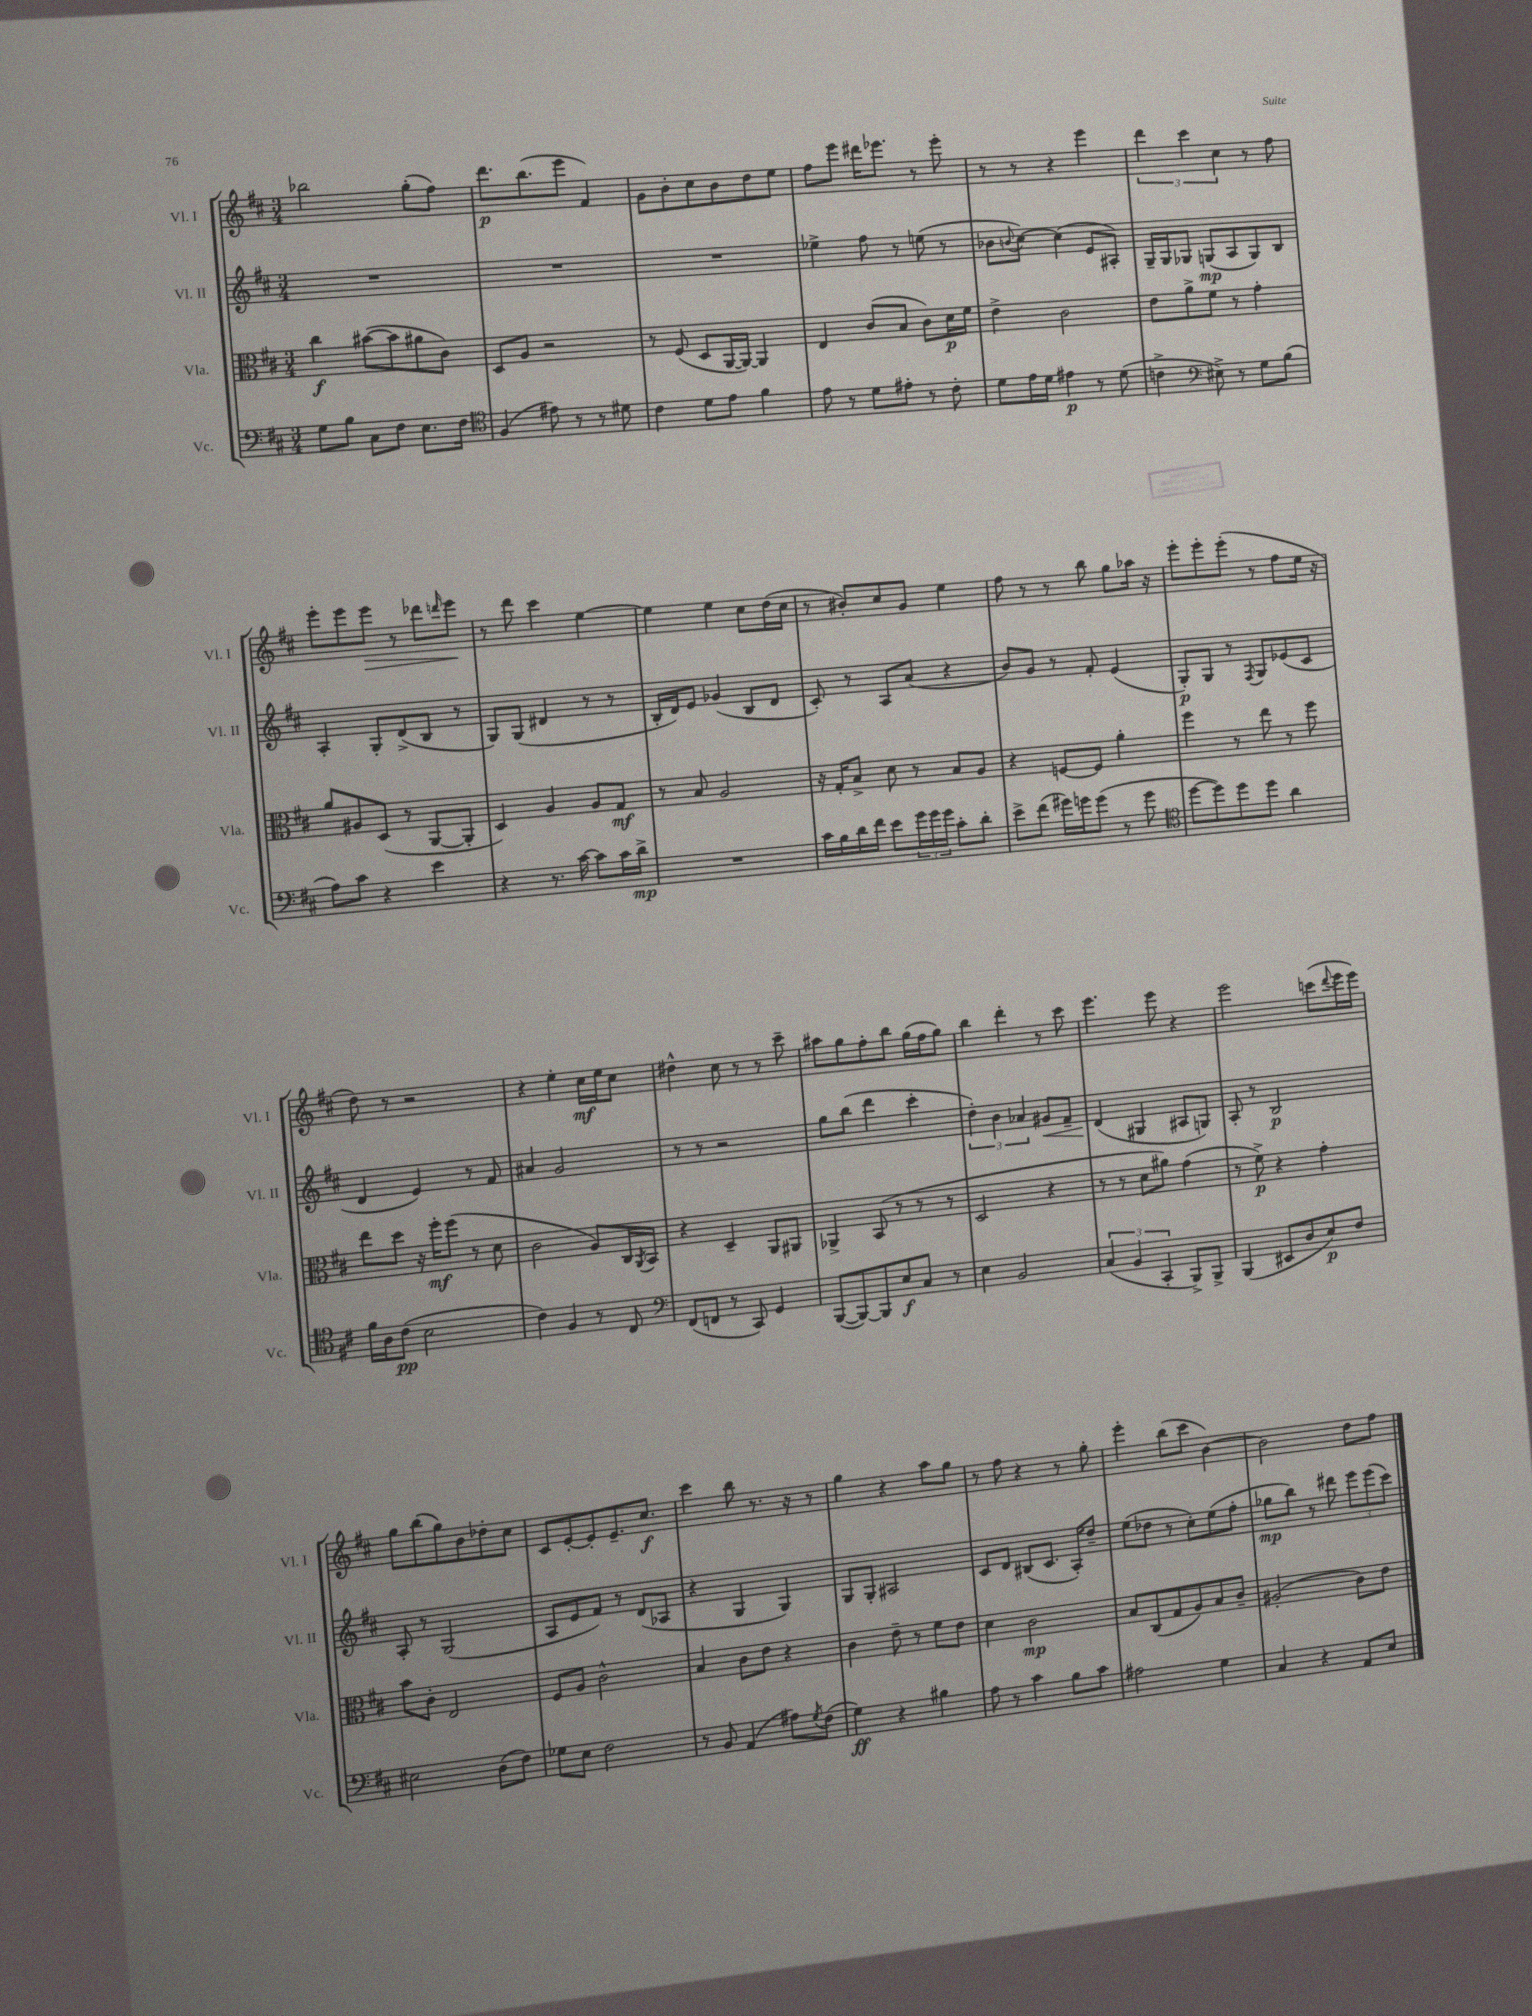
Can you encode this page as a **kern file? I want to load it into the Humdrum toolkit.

**kern	**kern	**kern	**kern
*staff4	*staff3	*staff2	*staff1
*clefF4	*clefC3	*clefG2	*clefG2
*k[f#c#]	*k[f#c#]	*k[f#c#]	*k[f#c#]
*M3/4	*M3/4	*M3/4	*M3/4
8G	4cc#	2.r	2bb-
8B	.	.	.
8C#	([8b#	.	.
8F#	8b#]	.	.
8.E	8a#	.	(8gg'
.	8c#)	.	8ff#)
16F#	.	.	.
=	=	=	=
*clefC4	*	*	*
(4F#	8D	2.r	8.ddd
.	8A	.	.
.	.	.	(8.bb
8e#)	2r	.	.
8r	.	.	8eee
8r	.	.	4f#)
8d#	.	.	.
=	=	=	=
4c#	8r	2.r	8g
.	(8F#	.	8b'
8d	8D	.	8cc#
8e	[16AA	.	8b
.	16AA_)	.	.
4f#	4AA]	.	8dd
.	.	.	8ee
=	=	=	=
8e	4E	4ee-^	8ff#
8r	.	.	8eee
8d	(8c#	8ff#	16ddd#
.	.	.	8.eee-
8e#'	8B	8r	.
8r	8c#)	(8ee	8r
8c#'	16d	8r	8eee-'
.	16f#	.	.
=	=	=	=
8d	4e^	8b-	8r
.	.	8qqb	.
16e	.	[8cc#)	8r
16d	.	.	.
4e#	2c#	(4cc#]	4r
8r	.	8e	4eee
(8d	.	8A#')	.
=	=	=	=
4c^	8e	16G~	6ddd
.	.	16G	.
.	8a^	8G-	.
.	.	.	6ccc#
*clefF4	*	*	*
8E#^)	8f#	(8G	.
.	.	.	6cc#
8r	8r	8A	.
8G	4g'	8G)	8r
(8B	.	8B	8ff#
=	=	=	=
8A)	8a	4A'	8eee'
8c#	8A#	.	8eee
4r	(8D	8G'	8eee
.	8r	(8d^	8r
4e	[8AA	8B	8ddd-
.	.	.	16qqddd
.	8AA']	8r	8eee
=	=	=	=
4r	4D)	8G)	8r
.	.	(8G	8ddd
8.r	4A	4d#	4ccc#
[16c#	.	.	.
8c#]	8A	8r	[4ee
16c#	8G	8r	.
16d^	.	.	.
=	=	=	=
2.r	8r	16B'	4ee]
.	.	16d)	.
.	8B	8e	.
.	2A	(4g-	4ee
.	.	8B	8cc#
.	.	8d	(16dd
.	.	.	16cc#
=	=	=	=
16c#	16r	8c#')	8r
16B	16G'	.	.
16d	8B^	8r	8b#')
16f#	.	.	.
8e	8d	8A	8cc#
24g	8r	(8a	8g
24g	.	.	.
24g	.	.	.
8c#'	8B	4r	4ee
8d'	8A	.	.
=	=	=	=
8e^	4r	8b)	8ff#
(8f#	.	8g	8r
16g#)	[8F	8r	8r
16g	.	.	.
(8g	8F]	8f#'	8bb
8r	4a'	(4e	8gg
8g	.	.	16aa-
.	.	.	16r
=	=	=	=
*clefC4	*	*	*
[8dd	4ff#	8G')	8eee'
8dd])	.	8G	8eee'
8dd	8r	8r	(8eee'
.	.	8qF#	.
8dd	8ee	8G	8r
4a	8r	(8e-	8ff#
.	8ff#	8c#	16ee
.	.	.	16r
=	=	=	=
16f#	8ee	4d	8dd)
16A	.	.	.
(8c#	8dd	.	8r
2B	16r	4e)	2r
.	16ff#'	.	.
.	(8ff#	.	.
.	8r	8r	.
.	8d	8f#	.
=	=	=	=
4c#)	2c#	4a#	4r
4F#	.	2g	4ee'
8r	8A)	.	16cc#
.	.	.	16ee
8C#	16C#	.	8cc#
.	8qAA	.	.
.	16BB	.	.
=	=	=	=
*clefF4	*	*	*
(8FF#	4r	8r	4dd#^^
8FF	.	8r	.
8r	4D~	2r	8cc#
8CC#)	.	.	8r
4GG	8AA	.	8r
.	8AA#	.	8ccc#~
=	=	=	=
([8BBB	4AA-^	8gg	8aa#
8BBB_)	.	(8bb	8gg
8BBB]	(8BB	4ddd	8ff#'
8E	8r	.	8bb
8C#	8r	4ccc#'	(16gg
.	.	.	16ff#
8r	8r	.	8gg)
=	=	=	=
4E	2D	6dd')	4bb
.	.	6b	.
2BB	.	.	4ddd'
.	.	6a-	.
.	4r	8g#	8r
.	.	8f#~	8ccc#
=	=	=	=
(6C#	8r	(4d	4.eee
.	8r	.	.
6BB	.	.	.
.	8d	4G#	.
6CC#'	.	.	.
.	8a#)	.	8eee
8BBB^)	(4g	8A#	4r
8BBB^	.	8G)	.
=	=	=	=
(4BBB	8r	8A'	2eee
.	8f#^)	8r	.
8EE#	4r	2B	.
8D	.	.	.
8E)	4g'	.	(8ccc
.	.	.	8qqddd
8F#	.	.	16eee
.	.	.	16eee)
=	=	=	=
2E#	8b	8A'	8gg
.	8c#'	8r	(8bb
.	2E	(2G	8gg)
.	.	.	8b
(8D	.	.	8dd-'
8F#)	.	.	8cc#
=	=	=	=
8G-	8F#	8A	8c#
8E	8A	8e	[8e'
2F#	2c#^^	8f#)	8e']
.	.	8r	8.e~
.	.	(8d	.
.	.	.	8.cc#
.	.	8A-	.
=	=	=	=
8r	4B	4r	4ccc#
8BB	.	.	.
(4AA	8c#	4G	8bb
.	8e	.	8.r
8A#)	4r	4G)	.
.	.	.	16r
8qG	.	.	.
(8F#	.	.	8r
=	=	=	=
4G)	4c#	8G	4gg
.	.	8G'	.
4r	8e~	2A#	4r
.	8r	.	.
4B#	8f#	.	8aa
.	8e	.	8gg
=	=	=	=
8A	4d	8c#	8r
8r	.	8d	8ff#
4c#	2c#	(8B#	4r
.	.	8.c#	.
8B	.	.	8r
.	.	16A')	.
8c#	.	8dd~	8gg'
=	=	=	=
2A#	8B	(8ee	4eee'
.	(8C#	8dd-	.
.	8G	8r	(8bb
.	8A)	8cc#')	8ccc#
4G	8B	(8ee	[4b)
.	8c#~	8ff#'	.
=	=	=	=
4C#	(2A#'	8gg-	2b]
.	.	8bb)	.
4r	.	8r	.
.	.	8ddd#	.
8AA	8c#)	12eee	8dd
.	.	(12eee	.
8E	8e	.	8ff#
.	.	12ccc#)	.
==	==	==	==
*-	*-	*-	*-
